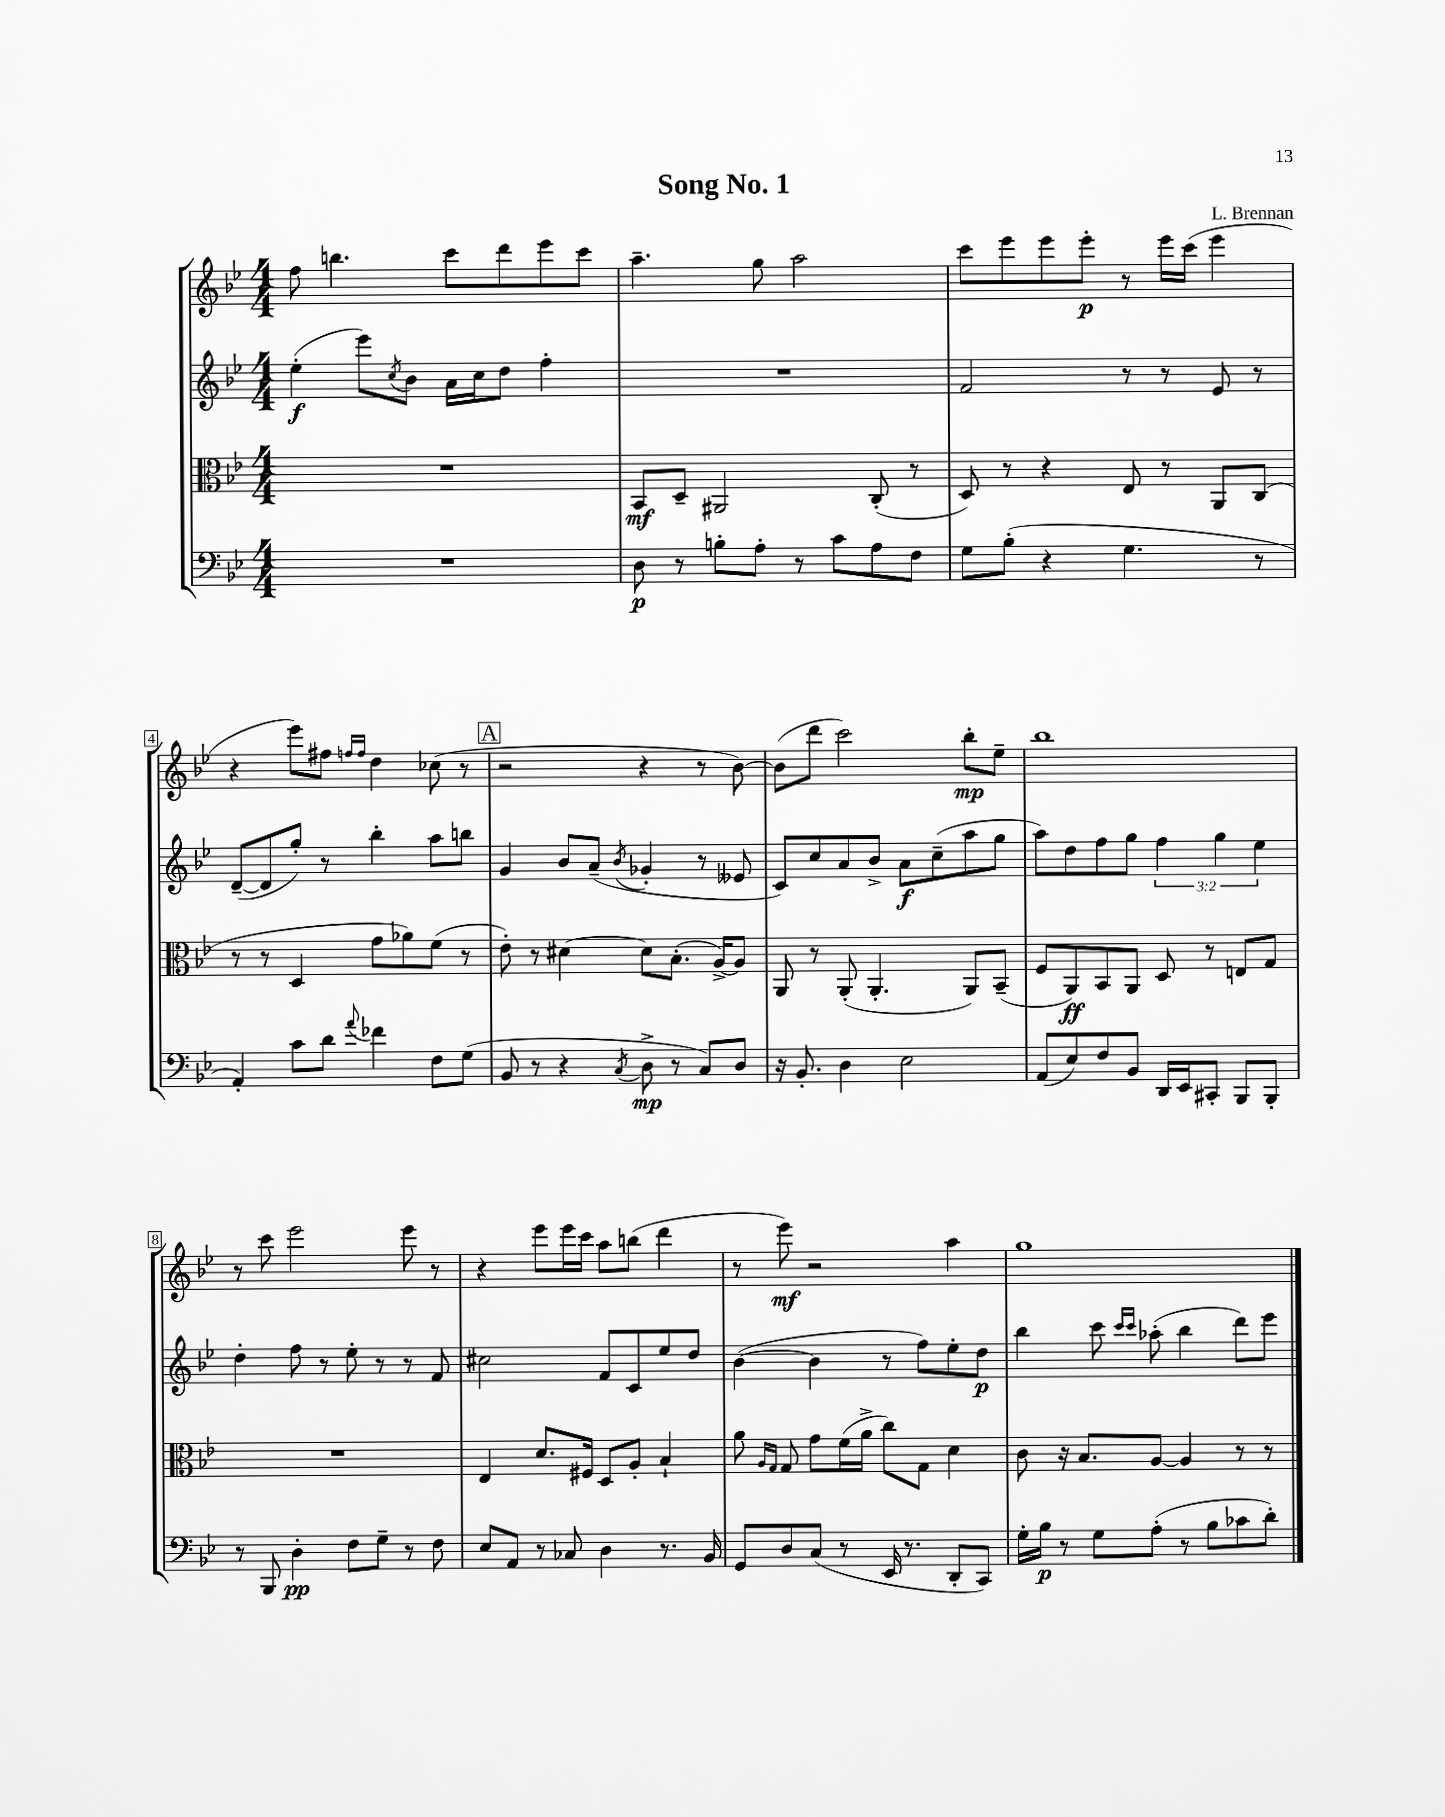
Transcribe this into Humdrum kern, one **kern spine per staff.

**kern	**kern	**kern	**kern
*staff4	*staff3	*staff2	*staff1
*clefF4	*clefC3	*clefG2	*clefG2
*k[b-e-]	*k[b-e-]	*k[b-e-]	*k[b-e-]
*M4/4	*M4/4	*M4/4	*M4/4
1r	1r	(4ee-'	8ff
.	.	.	4.bb
.	.	8eee-)	.
.	.	8qcc	.
.	.	8b-	.
.	.	16a	8ccc
.	.	16cc	.
.	.	8dd	8ddd
.	.	4ff'	8eee-
.	.	.	8ccc
=	=	=	=
8D	8BB-	1r	4.aa~
8r	8D~	.	.
8B'	2AA#	.	.
8A'	.	.	8gg
8r	.	.	2aa
8c	.	.	.
8A	(8C'	.	.
8F	8r	.	.
=	=	=	=
8G	8D)	2f	8ccc
(8B-'	8r	.	8eee-
4r	4r	.	8eee-
.	.	.	8eee-'
4.G	8E-	8r	8r
.	8r	8r	16eee-
.	.	.	(16ccc
.	8AA	8e-	4eee-
8r	(8C	8r	.
=	=	=	=
4AA')	8r	([8d~	4r
.	8r	8d]	.
8c	4D	8gg')	8eee-)
8d	.	8r	8ff#
.	.	.	16qqff
8qqa	.	.	16qqff
4f-	8g	4bb-'	4dd
.	8a-)	.	.
8F	(8f	8aa	(8cc-
(8G	8r	8bb	8r
=	=	=	=
8BB-	8e-')	4g	2r
8r	8r	.	.
4r	[4d#	8b-	.
.	.	(8a~	.
8qC	.	8qb-	.
8D^	8d#]	4g-'	4r
8r	(8.B-'	.	.
8C)	.	8r	8r
.	[16A^)	.	.
8D	8A]	8e--	[8b-)
=	=	=	=
16r	8AA	8c)	(8b-]
8.BB-'	.	.	.
.	8r	8cc	8ddd
4D	(8AA'	8a	2ccc)
.	4.AA'	8b-^	.
2E-	.	8a	.
.	.	(8cc~	.
.	8AA)	8aa	8bb-'
.	(8BB-~	8gg	8ee-~
=	=	=	=
(8AA	8F	8aa)	1bb-
8E-)	8AA)	8dd	.
8F	8BB-	8ff	.
8BB-	8AA	8gg	.
16DD	8D	6ff	.
16EE-	.	.	.
8CC#'	8r	.	.
.	.	6gg	.
8BBB-	8E	.	.
.	.	6ee-	.
8BBB-'	8G	.	.
=	=	=	=
8r	1r	4dd'	8r
8BBB-	.	.	8ccc
4D'	.	8ff	2eee-
.	.	8r	.
8F	.	8ee-'	.
8G~	.	8r	.
8r	.	8r	8eee-
8F	.	8f	8r
=	=	=	=
8E-	4E-	2cc#	4r
8AA	.	.	.
8r	8.d	.	8eee-
8C-	.	.	16eee-
.	16F#	.	16ccc
4D	8D	8f	8aa
.	8A'	8c	(8bb
8.r	4B-`	8ee-	4ddd
.	.	8dd	.
16BB-	.	.	.
=	=	=	=
8GG	8a	([4b-	8r
.	16qqA	.	.
.	16qqG	.	.
8D	8G	.	8eee-)
(8C	8g	4b-]	2r
8r	(16f	.	.
.	16a^	.	.
16EE-	8cc)	8r	.
8.r	.	.	.
.	8G	8ff)	.
8DD'	4d	8ee-'	4aa
8CC)	.	8dd	.
=	=	=	=
16G'	8c	4bb-	1gg
16B-	.	.	.
8r	16r	.	.
.	8.B-	.	.
8G	.	8ccc	.
.	.	16qqccc	.
.	.	16qqccc	.
(8A'	[8A	(8aa-'	.
8r	4A]	4bb-	.
8B-	.	.	.
8c-	8r	8ddd)	.
8d')	8r	8eee-	.
==	==	==	==
*-	*-	*-	*-
